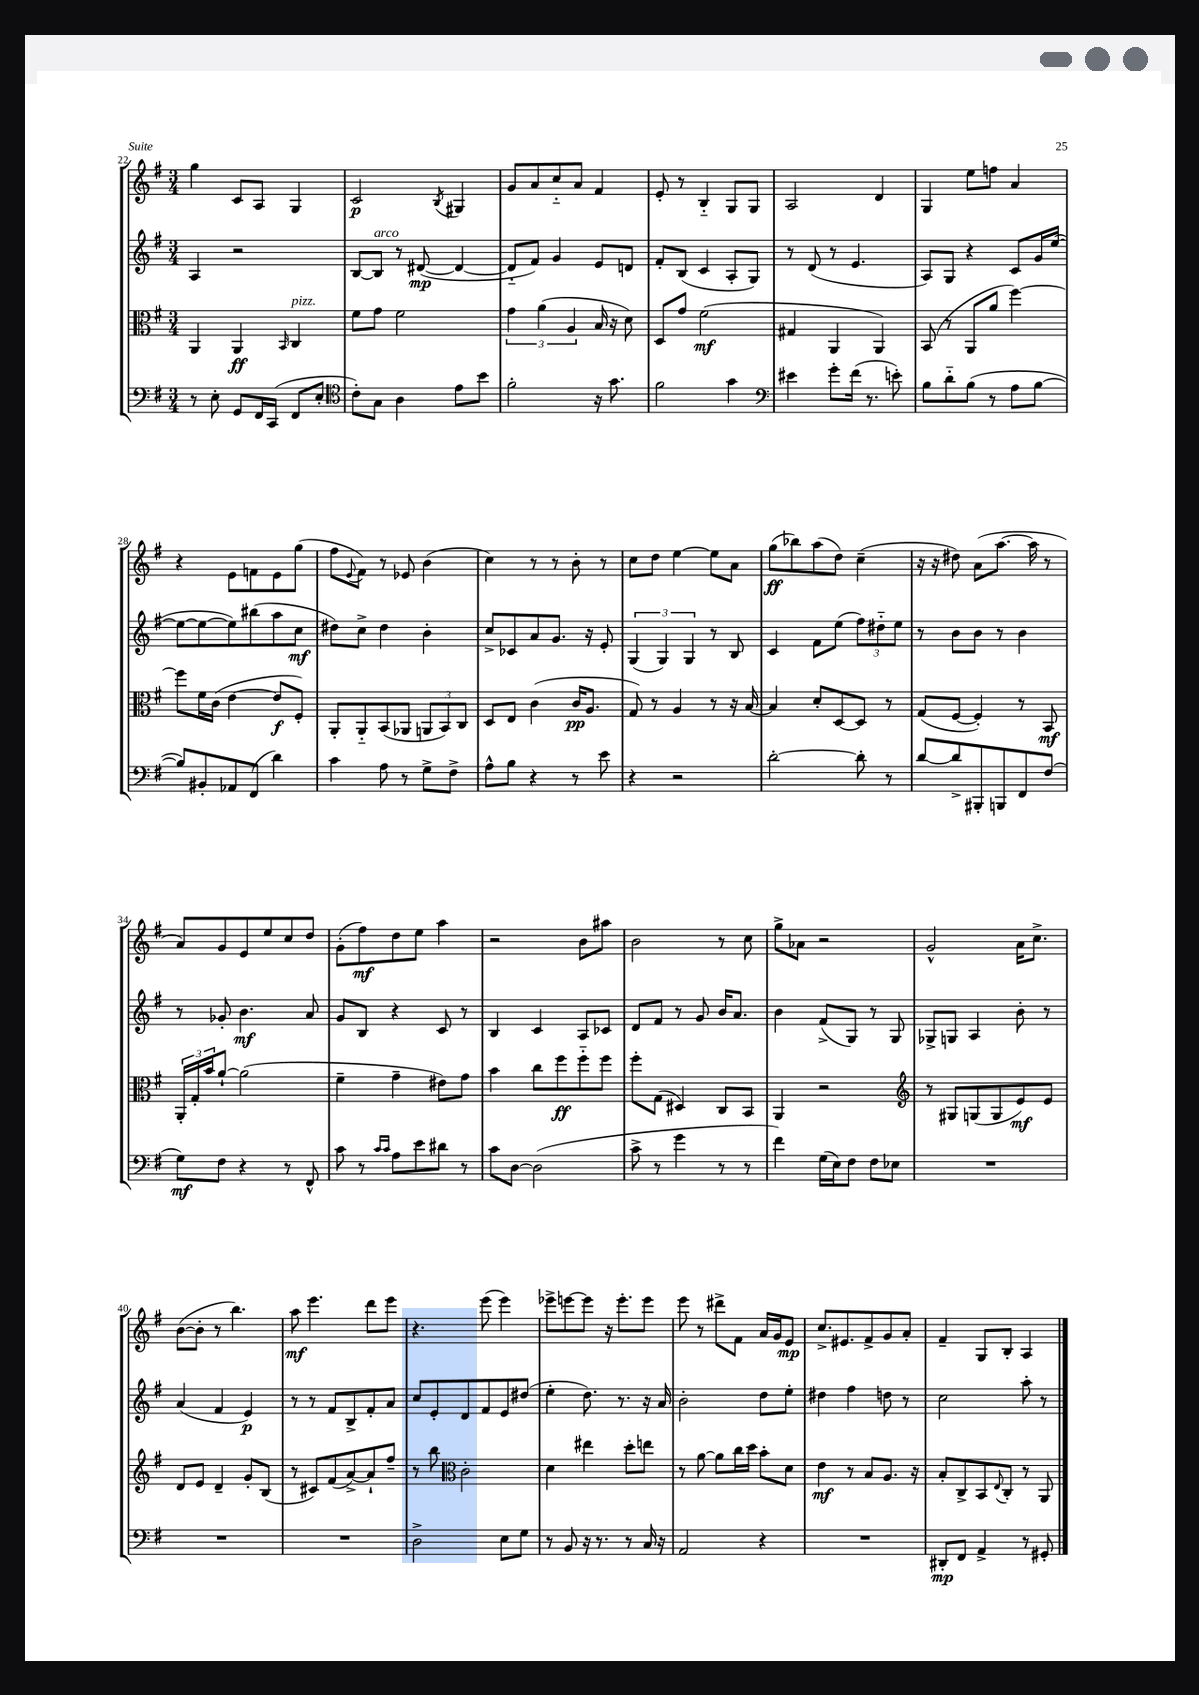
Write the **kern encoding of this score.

**kern	**dynam	**kern	**dynam	**kern	**dynam	**kern	**dynam
*part4	*part4	*part3	*part3	*part2	*part2	*part1	*part1
*staff4	*staff4	*staff3	*staff3	*staff2	*staff2	*staff1	*staff1
*clefF4	*	*clefC3	*	*clefG2	*	*clefG2	*
*k[f#]	*	*k[f#]	*	*k[f#]	*	*k[f#]	*
*M3/4	*	*M3/4	*	*M3/4	*	*M3/4	*
=22	=22	=22	=22	=22	=22	=22	=22
8r	.	4AA/	.	4A/	.	4gg\	.
8E'\	.	.	.	.	.	.	.
8GG/L	.	4AA/	ff	2r	.	8c/L	.
16FF#/L	.	.	.	.	.	8A/J	.
(16CC/JJ	.	.	.	.	.	.	.
.	.	16qqBB/	.	.	.	.	.
!	!	!LO:TX:a:i:t=pizz.	!	!	!	!	!
8FF#/L	.	4C/	.	.	.	4G/	.
8E'/J	.	.	.	.	.	.	.
=23	=23	=23	=23	=23	=23	=23	=23
*clefC4	*	*	*	*	*	*	*
8c'\L)	.	8f#\L	.	[8B/L	.	2c/	p
!	!	!	!	!LO:TX:a:i:t=arco	!	!	!
8G\J	.	8g\J	.	8B/J]	.	.	.
4A\	.	2f#\	.	8r	.	.	.
.	.	.	.	([8d#X/	mp	.	.
.	.	.	.	.	.	8qB/	.
8e\L	.	.	.	4d#/_	.	4G#X/	.
8b\J	.	.	.	.	.	.	.
=24	=24	=24	=24	=24	=24	=24	=24
2f#'\	.	6g\	.	8d#/L]	.	8g/L	.
.	.	.	.	8f#/J)	.	8a/	.
.	.	(6a\	.	.	.	.	.
.	.	.	.	4g/	.	8cc/	.
.	.	6A/	.	.	.	.	.
.	.	.	.	.	.	8a/J	.
16r	.	16B/	.	8e/L	.	4f#/	.
8.g\	.	16r	.	.	.	.	.
.	.	8d\)	.	8dn/J	.	.	.
=25	=25	=25	=25	=25	=25	=25	=25
2f#\	.	8D/L	.	8f#'/L	.	8e'/	.
.	.	8g/J	.	(8B/J	.	8r	.
.	.	(2f#\	mf	4c/	.	4B/	.
4g\	.	.	.	8A'/L	.	8G/L	.
.	.	.	.	8G/J)	.	8G/J	.
=26	=26	=26	=26	=26	=26	=26	=26
*clefF4	*	*	*	*	*	*	*
4e#X\	.	4G#X/	.	8r	.	2A/	.
.	.	.	.	(8d/	.	.	.
8g'\L	.	4AA/	.	8r	.	.	.
(16f#\Jk	.	.	.	4.e/	.	.	.
8.r	.	.	.	.	.	.	.
.	.	4AA/)	.	.	.	4d/	.
8en'\)	.	.	.	.	.	.	.
=27	=27	=27	=27	=27	=27	=27	=27
8B\L	.	(8BB/	.	8A/L)	.	4G/	.
8d\	.	8r	.	8G/J	.	.	.
(8B\J	.	8AA/L	.	4r	.	8ee\L	.
8r	.	8a/J	.	.	.	8ffn\J	.
8A\L	.	[4ff#\)	.	8c/L	.	4a/	.
[8B\J	.	.	.	16g/L	.	.	.
.	.	.	.	([16ee/JJ	.	.	.
!!LO:LB:g=z
=28	=28	=28	=28	=28	=28	=28	=28
8B/L])	.	8ff#\L]	.	8ee\L_	.	4r	.
8BB#X'/	.	16f#\L	.	8ee\_	.	.	.
.	.	(16c\JJ	.	.	.	.	.
8AA-X/	.	[4e\	.	8ee\])	.	8e\L	.
(8FF#/J	.	.	.	(8bb#X\	.	8fn\	.
4d\)	.	8e/L]	f	8aa\	.	8e\	.
.	.	8F#'/J)	.	8cc\J	mf	(8gg\J	.
=29	=29	=29	=29	=29	=29	=29	=29
4c\	.	8AA'/L	.	8dd#X\L)	.	8ff#\L	.
.	.	.	.	.	.	8qqe/	.
.	.	8AA/	.	8cc^\J	.	8f#\J)	.
8A\	.	(8BB/	.	4dd#\	.	8r	.
8r	.	8AA-X/J	.	.	.	8e-X/	.
8G^\L	.	12AAn/L	.	4b'\	.	(4b\	.
.	.	12BB/)	.	.	.	.	.
8F#^\J	.	.	.	.	.	.	.
.	.	12C/J	.	.	.	.	.
=30	=30	=30	=30	=30	=30	=30	=30
8A^^\L	.	8D/L	.	8cc^/L	.	4cc\)	.
8B\J	.	8E/J	.	8c-X/	.	.	.
4r	.	(4c\	.	8a/	.	8r	.
.	.	.	.	8.g/J	.	8r	.
8r	.	16c/KL	pp	.	.	8b'\	.
.	.	8.A/J	.	16r	.	.	.
8e\	.	.	.	8e'/	.	8r	.
=31	=31	=31	=31	=31	=31	=31	=31
4r	.	8G/)	.	(6G/	.	8cc\L	.
.	.	8r	.	.	.	8dd\J	.
.	.	.	.	6G/)	.	.	.
2r	.	4A/	.	.	.	[4ee\	.
.	.	.	.	6G/	.	.	.
.	.	8r	.	8r	.	8ee\L]	.
.	.	16r	.	8B/	.	8a\J	.
.	.	[16B/	.	.	.	.	.
=32	=32	=32	=32	=32	=32	=32	=32
[2d'\	.	4B/]	.	4c/	.	(8gg\L	ff
.	.	.	.	.	.	8bb-X\)	.
.	.	8d'/L	.	8f#\L	.	(8aa\	.
.	.	[8D/	.	(8ee\J	.	8dd\J)	.
8d'\]	.	8D/J]	.	12ff#\L)	.	(4cc~\	.
.	.	.	.	12dd#X\	.	.	.
8r	.	8r	.	.	.	.	.
.	.	.	.	12ee\J	.	.	.
=33	=33	=33	=33	=33	=33	=33	=33
[8d/L	.	(8G/L	.	8r	.	16r	.
.	.	.	.	.	.	16r	.
8d^/]	.	[8F#/J	.	8b\L	.	8dd#X\)	.
8BBB#X'/	.	4F#'/])	.	8b\J	.	(8a\L	.
8BBBn/	.	.	.	8r	.	[8.aa\J	.
8FF#/	.	8r	.	4b\	.	.	.
.	.	.	.	.	.	16aa\]	.
(8F#/J	.	8BB/	mf	.	.	8r	.
!!LO:LB:g=z
=34	=34	=34	=34	=34	=34	=34	=34
8G\L)	mf	24AA'/LL	.	8r	.	8a/L)	.
.	.	24G'/	.	.	.	.	.
.	.	24b/J	.	.	.	.	.
8F#\J	.	[8a`/J	.	8g-X'/	.	8g/	.
4r	.	(2a\]	.	4.b\	mf	8e/	.
.	.	.	.	.	.	8ee/	.
8r	.	.	.	.	.	8cc/	.
8FF#^^/	.	.	.	8a/	.	8dd/J	.
=35	=35	=35	=35	=35	=35	=35	=35
8c\	.	4f#~\	.	8g/L	.	(8g'\L	.
8r	.	.	.	8B/J	.	8ff#\)	mf
16qqc/LL	.	.	.	.	.	.	.
16qqc/JJ	.	.	.	.	.	.	.
8A\L	.	4g~\	.	4r	.	8dd\	.
8e\	.	.	.	.	.	8ee\J	.
8d#X\J	.	8e#X\L)	.	8c/	.	4aa\	.
8r	.	8g\J	.	8r	.	.	.
=36	=36	=36	=36	=36	=36	=36	=36
8c\L	.	4b\	.	4B/	.	2r	.
[8D\J	.	.	.	.	.	.	.
(2D\]	.	8cc\L	.	4c/	.	.	.
.	.	8ff#\	ff	.	.	.	.
.	.	8ff#\	.	8A/L	.	8b\L	.
.	.	8ff#\J	.	8c-X/J	.	8aa#X\J	.
=37	=37	=37	=37	=37	=37	=37	=37
8c^\	.	8ff#'\L	.	8d/L	.	2b\	.
8r	.	(8G\J	.	8f#/J	.	.	.
4g\	.	4D#X/)	.	8r	.	.	.
.	.	.	.	8g/	.	.	.
8r	.	8C/L	.	16b/KL	.	8r	.
.	.	.	.	8.a/J	.	.	.
8r	.	8BB/J	.	.	.	8cc\	.
=38	=38	=38	=38	=38	=38	=38	=38
4f#\)	.	4AA/	.	4b\	.	8gg^\L	.
.	.	.	.	.	.	8a-X\J	.
(16G\LL	.	2r	.	(8f#^/L	.	2r	.
16E\J)	.	.	.	.	.	.	.
8F#\J	.	.	.	8G/J)	.	.	.
8F#\L	.	.	.	8r	.	.	.
8E-X\J	.	.	.	8G/	.	.	.
=39	=39	=39	=39	=39	=39	=39	=39
*	*	*clefG2	*	*	*	*	*
2.r	.	8r	.	8G-X^/L	.	2g^^/	.
.	.	8G#X/L	.	8Gn/J	.	.	.
.	.	(8Gn/	.	4A/	.	.	.
.	.	8G/	.	.	.	.	.
.	.	8e/)	mf	8b'\	.	16a\KL	.
.	.	.	.	.	.	8.cc^\J	.
.	.	8e/J	.	8r	.	.	.
!!LO:LB:g=z
=40	=40	=40	=40	=40	=40	=40	=40
2.r	.	8d/L	.	(4a/	.	([8b\L	.
.	.	8e/J	.	.	.	8b'\J]	.
.	.	4d~/	.	4f#/	.	8r	.
.	.	.	.	.	.	4.bb\)	.
.	.	8g'/L	.	4e/)	p	.	.
.	.	(8B/J	.	.	.	.	.
=41	=41	=41	=41	=41	=41	=41	=41
2.r	.	8r	.	8r	.	8aa\	mf
.	.	8c#X/L)	.	8r	.	4.eee\	.
.	.	(8f#/	.	8f#/L	.	.	.
.	.	[8a^/)	.	8B^/	.	.	.
.	.	8a`/]	.	8f#'/	.	8ddd\L	.
.	.	8ff#~/J	.	8a/J	.	8eee\J	.
=42	=42	=42	=42	=42	=42	=42	=42
2D^\	.	8r	.	8cc/L	.	4.r	.
.	.	8bb\	.	8e'/	.	.	.
*	*	*clefC3	*	*	*	*	*
.	.	2c'\	.	8d/	.	.	.
.	.	.	.	8f#/	.	(8eee\	.
8E\L	.	.	.	8e/	.	4eee\)	.
8G\J	.	.	.	(8dd#X/J	.	.	.
=43	=43	=43	=43	=43	=43	=43	=43
8r	.	4d\	.	4ee'\	.	8eee-X^\L	.
8BB/	.	.	.	.	.	[8eeen\	.
16r	.	4ee#X\	.	8.dd\)	.	8eee\J]	.
8.r	.	.	.	.	.	.	.
.	.	.	.	.	.	16r	.
.	.	.	.	8.r	.	8.eee'\L	.
8r	.	8dd'\L	.	.	.	.	.
16C/	.	8een\J	.	16r	.	8eee\J	.
16r	.	.	.	16a/	.	.	.
=44	=44	=44	=44	=44	=44	=44	=44
2AA/	.	8r	.	2b'\	.	8eee\	.
.	.	[8a\	.	.	.	8r	.
.	.	8a\L]	.	.	.	8ddd#X^\L	.
.	.	16cc\L	.	.	.	8f#\J	.
.	.	16dd\JJ	.	.	.	.	.
4r	.	8b'\L	.	8dd\L	.	16a/LL	.
.	.	.	.	.	.	16g/J	.
.	.	8d\J	.	8ee'\J	.	8e/J	mp
=45	=45	=45	=45	=45	=45	=45	=45
2.r	.	4e\	mf	4dd#X\	.	8.cc^/L	.
.	.	.	.	.	.	8.e#X/	.
.	.	8r	.	4ff#\	.	.	.
.	.	8B/L	.	.	.	8f#^/	.
.	.	8.A/J	.	8ddn\	.	8g/	.
.	.	.	.	8r	.	8a'/J	.
.	.	16r	.	.	.	.	.
=46	=46	=46	=46	=46	=46	=46	=46
8DD#X'/L	mp	8B'/L	.	2cc\	.	4f#~/	.
8FF#/J	.	8C^/	.	.	.	.	.
4AA^/	.	8BB/	.	.	.	8G/L	.
.	.	8qqE/	.	.	.	.	.
.	.	8C'/J	.	.	.	8B'/J	.
8r	.	8r	.	8aa'\	.	4A/	.
8GG#X'/	.	8AA/	.	8r	.	.	.
==	==	==	==	==	==	==	==
*-	*-	*-	*-	*-	*-	*-	*-
